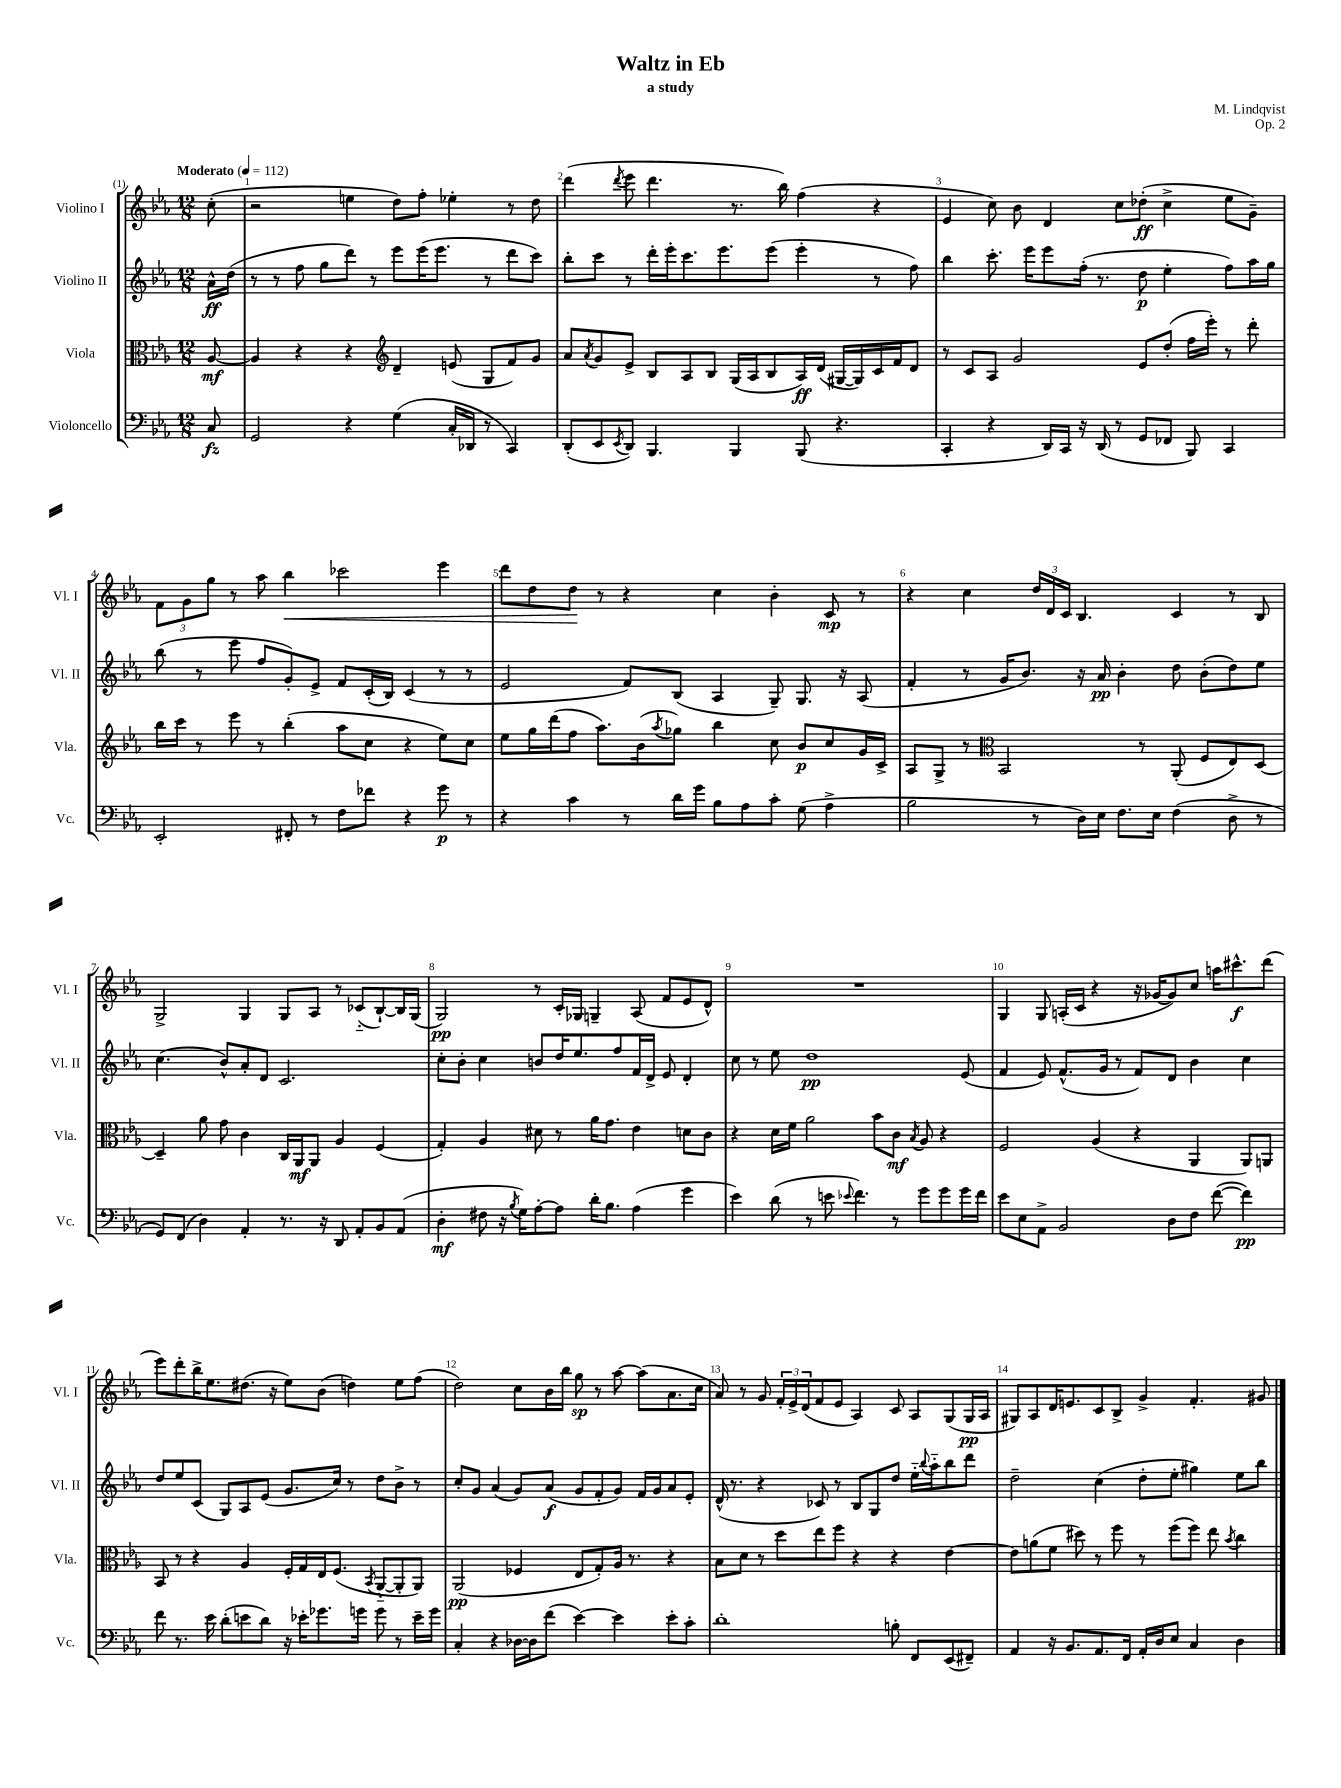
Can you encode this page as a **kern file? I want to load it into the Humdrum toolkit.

**kern	**kern	**kern	**kern
*staff4	*staff3	*staff2	*staff1
*clefF4	*clefC3	*clefG2	*clefG2
*k[b-e-a-]	*k[b-e-a-]	*k[b-e-a-]	*k[b-e-a-]
*M12/8	*M12/8	*M12/8	*M12/8
*MM112	*MM112	*MM112	*MM112
8C/	[8A-/	16a-^^\LL	(8cc'\
.	.	(16dd\JJ	.
=	=	=	=
2GG/	4A-/]	8r	2r
.	.	8r	.
.	4r	8ff\	.
.	.	8gg\L	.
4r	4r	8ddd\J)	4ee\
.	.	8r	.
*	*clefG2	*	*
(4G\	4d~/	8eee-\L	8dd\L)
.	.	(16eee-\K	8ff'\J
.	.	8.eee-\J	.
16C'/LL	(8e/	.	4ee-'\
16DD-/JJ	.	.	.
8r	8G/L	8r	.
4CC/)	8f/)	8ddd\L	8r
.	8g/J	8ccc\J)	8dd\
=	=	=	=
(8DD'/L	8a-/L	8bb-'\L	(4ddd\
.	8qa-/	.	.
8EE-/	8g/	8ccc\J	.
8qEE-/	.	.	8qddd/
8DD/J)	8e-^/J	8r	8eee-\
4.BBB-/	8B-/L	16ddd'\LL	4.ddd\
.	.	16eee-'\J	.
.	8A-/	8.ccc\	.
.	8B-/J	.	.
.	.	8.eee-\	.
4BBB-/	(16G/LL	.	8.r
.	16A-/J	.	.
.	8B-/	(8eee-\J	.
.	.	.	16bb-\)
(8BBB-/	16A-/L)	4eee-'\	(4ff\
.	(16d/JJ	.	.
4.r	[16G#/LL	.	.
.	16G#/])	.	.
.	16c/	8r	4r
.	16f/J	.	.
.	8d/J	8ff\)	.
=	=	=	=
4CC'/	8r	4bb-\	4e-/
.	8c/L	.	.
4r	8A-/J	8.ccc'\	8cc\)
.	2g/	.	8b-\
.	.	16eee-\LK	.
16DD/LL)	.	8eee-\	4d/
16CC/JJ	.	.	.
16r	.	(16ff'\Jk	.
(16DD/	.	8.r	.
8r	.	.	8cc\L
8GG/L	8e-/L	8dd\	(8dd-'\J
8FF-/J	(8dd'/J	4ee-'\	4cc^\
8BBB-/)	16ff\LL	.	.
.	16eee-'\JJ)	.	.
4CC/	8r	8ff\L)	8ee-\L
.	8ddd'\	16aa-\L	8g~\J)
.	.	16gg\JJ	.
=	=	=	=
2EE-'/	16bb-\LL	(8bb-\	12f\L
.	16ccc\JJ	.	.
.	.	.	12g\
.	8r	8r	.
.	.	.	12gg\J
.	8eee-\	8eee-\	8r
.	8r	8ff/L	8aa-\
8FF#'/	(4bb-'\	8g'/)	4bb-\
8r	.	8e-^/J	.
8F\L	8aa-\L	8f/L	2ccc-\
8f-\J	8cc\J	(16c'/L	.
.	.	16B-/JJ)	.
4r	4r	(4c/	.
8g\	8ee-\L)	8r	4eee-\
8r	8cc\J	8r	.
=	=	=	=
4r	8ee-\L	2e-/	8ddd\L
.	16gg\L	.	8dd\
.	(16ddd\J	.	.
4c\	8ff\J	.	8dd\J
.	8.aa-\L)	.	8r
8r	.	8f/L)	4r
.	(16b-\k	.	.
.	8qaa-/	.	.
16d\LL	8gg-\J)	(8B-/J	.
16g\JJ	.	.	.
8B-\L	4bb-\	4A-/	4cc\
8A-\	.	.	.
8c'\J	8cc\	8G~/)	4b-'\
(8G\	8b-/L	8.G/	.
4A-^\	8cc/	.	8c/
.	.	16r	.
.	16g/L	(8A-/	8r
.	16c^/JJ	.	.
=	=	=	=
2B-\	8A-/L	4f'/	4r
.	8G^/J	.	.
.	8r	8r	4cc\
*	*clefC3	*	*
.	2BB-/	16g/LK	.
.	.	8.b-/J)	.
8r	.	.	24dd/LL
.	.	.	24d/
.	.	.	24c/JJ
16D\LL)	.	16r	4.B-/
16E-\JJ	.	16a-/	.
8.F\L	.	4b-'\	.
.	8r	.	.
16E-\Jk	.	.	.
(4F\	(8AA-'/	8dd\	4c/
.	8F/L	(8b-'\L	.
8D^\	8E-/)	8dd\)	8r
8r	[8D/J	8ee-\J	8B-/
=	=	=	=
8GG/L)	4D~/]	(4.cc\	2G^/
(8FF/J	.	.	.
4D\)	8a-\	.	.
.	8g\	8b-^^/L)	.
4AA-'/	4c\	8a-'/	4G/
.	.	8d/J	.
8.r	16C/LL	2.c/	8G/L
.	16AA-/J	.	.
.	8AA-/J	.	8A-/J
16r	.	.	.
8DD/	4A-/	.	8r
8AA-'/L	.	.	(8c-'~/L
8BB-/	(4F/	.	[8B-`/)
(8AA-/J	.	.	16B-/]L
.	.	.	(16G/JJ
=	=	=	=
4D'\	4G'/)	8cc'\L	2G/)
.	.	8b-'\J	.
8F#\	4A-/	4cc\	.
16r	.	.	.
8qB-/	.	.	.
16G\LK)	.	.	.
[8A-'\	8d#\	8b/L	8r
8A-\]J	8r	16dd/K	16c'/LL
.	.	8.ee-/	16G-/JJ
16d'\LK	16a-\LK	.	4G~/
8.B-\J	8.g\J	.	.
.	.	8ff/	.
(4A-\	4e-\	16f/L	(8A-/
.	.	16d^/JJ	.
.	.	8e-/	8f/L
4g\	8d\L	4d'/	8e-/
.	8c\J	.	8d^^/J)
=	=	=	=
4e-\)	4r	8cc\	1.r
.	.	8r	.
(8d\	16d\LL	8ee-\	.
.	16f\JJ	.	.
8r	2a-\	1dd	.
8e\	.	.	.
8qqe-/	.	.	.
4.f\)	.	.	.
.	8b-\L	.	.
8r	8c\J	.	.
.	8qB-/	.	.
8g\L	8A-/	.	.
8g\	4r	.	.
16g\L	.	(8e-/	.
16f\JJ	.	.	.
=	=	=	=
8e-\L	2F/	4f/	4G/
8E-\	.	.	.
8AA-^\J	.	8e-/)	8G/
2BB-/	.	(8.f^^/L	(16A'/LL
.	.	.	16c/JJ
.	(4A-/	.	4r
.	.	16g/Jk	.
.	.	8r	.
.	4r	8f/L)	16r
.	.	.	[16g-/LK
8D\L	.	8d/J	8g-/])
8F\J	4AA-/	4b-\	8cc/J
([8f\	.	.	16aa\LK
.	.	.	8.ccc#^^\
4f\])	8AA-/L)	4cc\	.
.	8AA/J	.	(8ddd\J
=	=	=	=
8f\	8BB-/	8dd/L	8eee-\L)
8.r	8r	8ee-/	8ddd'\
.	4r	(8c/J	16bb-^\K
16e-\	.	.	8.ee-\
(8d'\L	.	8G/L)	.
8e\	4A-/	8A-/	(8.dd#\J
8d\J)	.	(8e-/J	.
.	.	.	16r
16r	16F'/LL	8.g/L	8ee-\L)
16e-'\LK	16G/	.	.
8.g-\	16E-/J	.	(8b-\J
.	(8.F/J	16cc/Jk)	.
.	.	8r	4dd\)
16g\Jk	.	.	.
.	8qBB-/	.	.
8g\	[8AA-'~/L	8dd\L	.
8r	8AA-'/]	8b-^\J	8ee-\L
16e-~\LL	8AA-/J)	8r	(8ff\J
16g\JJ	.	.	.
=	=	=	=
4C'/	(2AA-/	8cc'/L	2dd\)
.	.	8g/J	.
4r	.	(4a-/	.
[16D-\LL	4F-/	8g/L)	8cc\L
16D-\]J	.	.	.
(8f\J	.	(8a-/J	16b-\L
.	.	.	16bb-\JJ
[4e-\)	8E-/L	8g/L	8gg\
.	8G'/)	8f'/	8r
4e-\]	16A-/Jk	8g/J)	[8aa-\
.	8.r	.	.
.	.	16f/LL	(8aa-\]L
.	.	16g/J	.
8e-'\L	4r	8a-/	8.a-\
8c'\J	.	8e-'/J	.
.	.	.	16cc\Jk
=	=	=	=
1d'	8B-\L	(16d^^/	8a-/)
.	.	8.r	.
.	8d\J	.	8r
.	8r	4r	8g/
.	8dd\L	.	24f'/LL
.	.	.	24e-^/
.	.	.	(24d/J
.	8ee-\	8c-/)	8f/
.	8ff\J	8r	8e-/J
.	4r	8B-/L	4A-/)
.	.	8G/	.
8B'\	4r	8dd/J	8c/
8FF/L	.	16ee-'~\LL	8A-/L
.	.	8qqbb-/	.
.	.	16aa-'~\J	.
(8EE-/	[4e-\	8bb-\	(8G/
8FF#~/J)	.	8ddd\J	16G/L
.	.	.	16A-/JJ
=	=	=	=
4AA-/	8e-\]L	2dd~\	8G#/L)
.	(8a\	.	8A-/
16r	8f\J	.	16d/K
8.BB-/L	.	.	8.e/
.	8dd#\)	.	.
8.AA-/	8r	(4cc\	8c/
.	8ff\	.	8B-^/J
16FF/Jk	.	.	.
16AA-'/LL	8r	8dd'\L	4g^/
16D/J	.	.	.
8E-/J	(8ff\L	8ee-'\J	.
4C/	8ff\J)	4gg#\)	4.f'/
.	8ee-\	.	.
.	8qb-/	.	.
4D\	4cc\	8ee-\L	.
.	.	8bb-\J	8g#/
==	==	==	==
*-	*-	*-	*-
